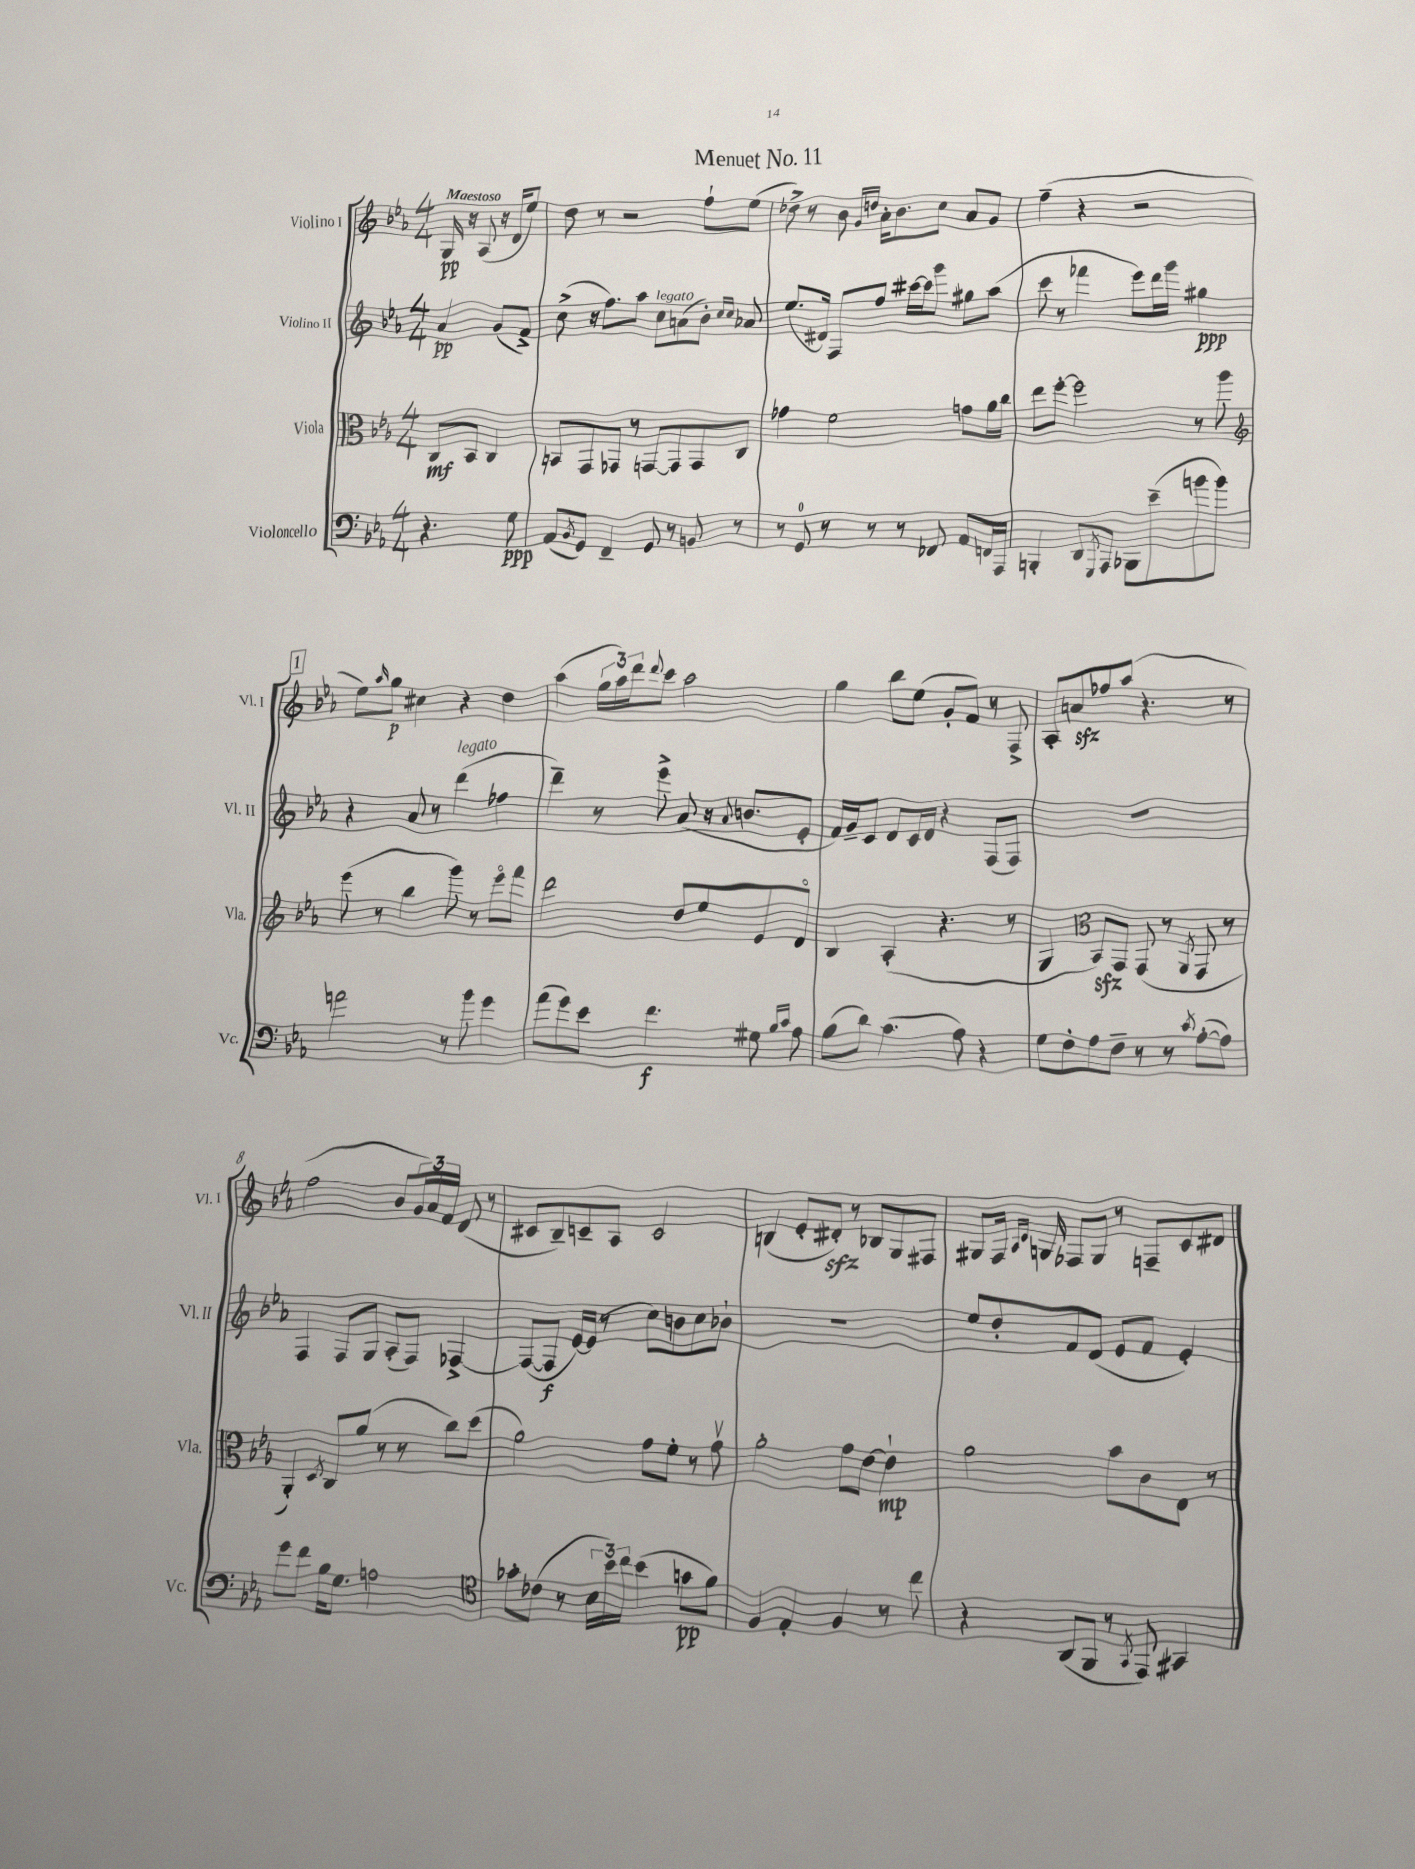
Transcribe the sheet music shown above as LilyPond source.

\header { title = "Menuet No. 11" }
<<
\new StaffGroup <<
\new Staff = "s0" \with { instrumentName = "Violino I" shortInstrumentName = "Vl. I" } {
    \clef treble \key ees \major \numericTimeSignature \time 4/4 \partial 2 \tempo "Maestoso"
    g16\pp r16 aes8( r16 d'16 ees''8) |
    d''8 r8 r2 f''8-! ees''8( |
    des''8->) r8 bes'8 \grace { g'16 d''16 } aes'16-. bes'8. c''8 aes'8 g'8 |
    f''4--( r4 r2 |
    \mark \markup { \box "1" } ees''8) \grace { aes''16 } g''8\p cis''4 r4 d''4 |
    aes''4( \tuplet 3/2 { g''16 aes''16) d'''16 } \appoggiatura { d'''8 } c'''8 aes''2 |
    g''4 bes''8 ees''8( g'8-. f'8) r8 f8-> |
    aes8-. a'8\sfz fes''8 aes''8( r4. r8 |
    f''2 bes'8 \tuplet 3/2 { g'16) aes'16 f'16 } d'8( r8 |
    cis'8 bes8--) c'8-- aes8 c'2 |
    b4( ees'8-. dis'8-.\sfz) r8 bes8 g8 fis8 |
    gis8 f16 \grace { aes16 c'16 } g16 fes8 g8 r8 f8-- c'8 dis'8 \bar "|." |
}
\new Staff = "s1" \with { instrumentName = "Violino II" shortInstrumentName = "Vl. II" } {
    \clef treble \key ees \major \numericTimeSignature \time 4/4 \partial 2
    aes'4\pp g'8( f'8->) |
    c''8->( r16 f''8.) aes''8 c''8^\markup { \italic "legato" } a'8( bes'8-.) \grace { c''16 c''16 } aes'8 |
    ees''8.( dis'16) f8 f''8 cis'''16~ cis'''16 g'''8 gis''8 aes''8( |
    c'''8 r8 fes'''4 ees'''8) d'''16 g'''16 gis''4\ppp |
    \mark \markup { \box "1" } r4 aes'8 r8 d'''4^\markup { \italic "legato" }( fes''4 |
    d'''4--) r8 ees'''8-> aes'8( r16 \appoggiatura { aes'8 } b'8. ees'8-. |
    f'16) g'16-- c'8 d'8 c'16 d'16 r4 f8( f8) |
    R1 |
    f4 f8 g8 aes8-.( f8) fes4~-> |
    fes8~( fes8\f ees'16~) ees'16( r8 c''8) b'8 c''8 bes'8-! |
    R1 |
    ees''8 d''8-. f'8 d'8( ees'8 f'8 ees'4-.) \bar "|." |
}
\new Staff = "s2" \with { instrumentName = "Viola" shortInstrumentName = "Vla." } {
    \clef alto \key ees \major \numericTimeSignature \time 4/4 \partial 2
    c8\mf bes,8 c4 |
    b,8 g,8 ges,8 r8 g,8~ g,8 g,8 c8 |
    ges'4 f'2 g'8 aes'16 c''16 |
    ees''8 f''8~-. f''2 r8 aes''8 |
    \mark \markup { \box "1" } \clef treble ees'''8( r8 bes''4 g'''8) r8 ees'''8\flageolet f'''8 |
    d'''2 d''8 ees''8 ees'8 d'8\flageolet |
    bes4 aes4-.( r4. r8 |
    g4 \clef alto bes,8\sfz) g,8 g,8( r8 \acciaccatura { aes,8 } g,8 r8 |
    aes,4-.) \acciaccatura { d8 } c8 aes'8( r8 r8 c''8) d''8( |
    aes'2) g'8 f'8-. r8 g'8\upbow |
    aes'2-. g'8 ees'8~ ees'4-!\mp |
    aes'2 bes'8 c'8 ees8 r8 \bar "|." |
}
\new Staff = "s3" \with { instrumentName = "Violoncello" shortInstrumentName = "Vc." } {
    \clef bass \key ees \major \numericTimeSignature \time 4/4 \partial 2
    r4. g8\ppp |
    aes,8( \acciaccatura { bes,8 } g,8) f,4-- g,8 r8 b,8 r8 |
    r8 g,8-0 r8 r8 r8 fes,8 aes,8 f,16 aes,,16 |
    b,,4-. d,8 \acciaccatura { g,,8 } aes,,8 bes,,8 ees'8--( b'8 b'8) |
    \mark \markup { \box "1" } a'2 r8 bes'8 g'4 |
    aes'8( g'8) ees'8 f'4.\f gis8 \grace { bes16 c'16 } aes8 |
    bes8( d'8) c'4.( aes8) r4 |
    g8 f8-. aes8 f8-- r8 r8 \acciaccatura { c'8 } aes8~-.( aes8) |
    g'8 f'8 bes16 g8. a2 |
    \clef tenor ges'8-. ces'8( r8 \tuplet 3/2 { bes16 bes'16) c''16 } bes'4( g'8\pp f'8) |
    f4 ees4-. f4 r8 c''8 |
    r4 aes,8( f,8 r8 \acciaccatura { g,8 } ees,8) gis,4 \bar "|." |
}
>>
>>
